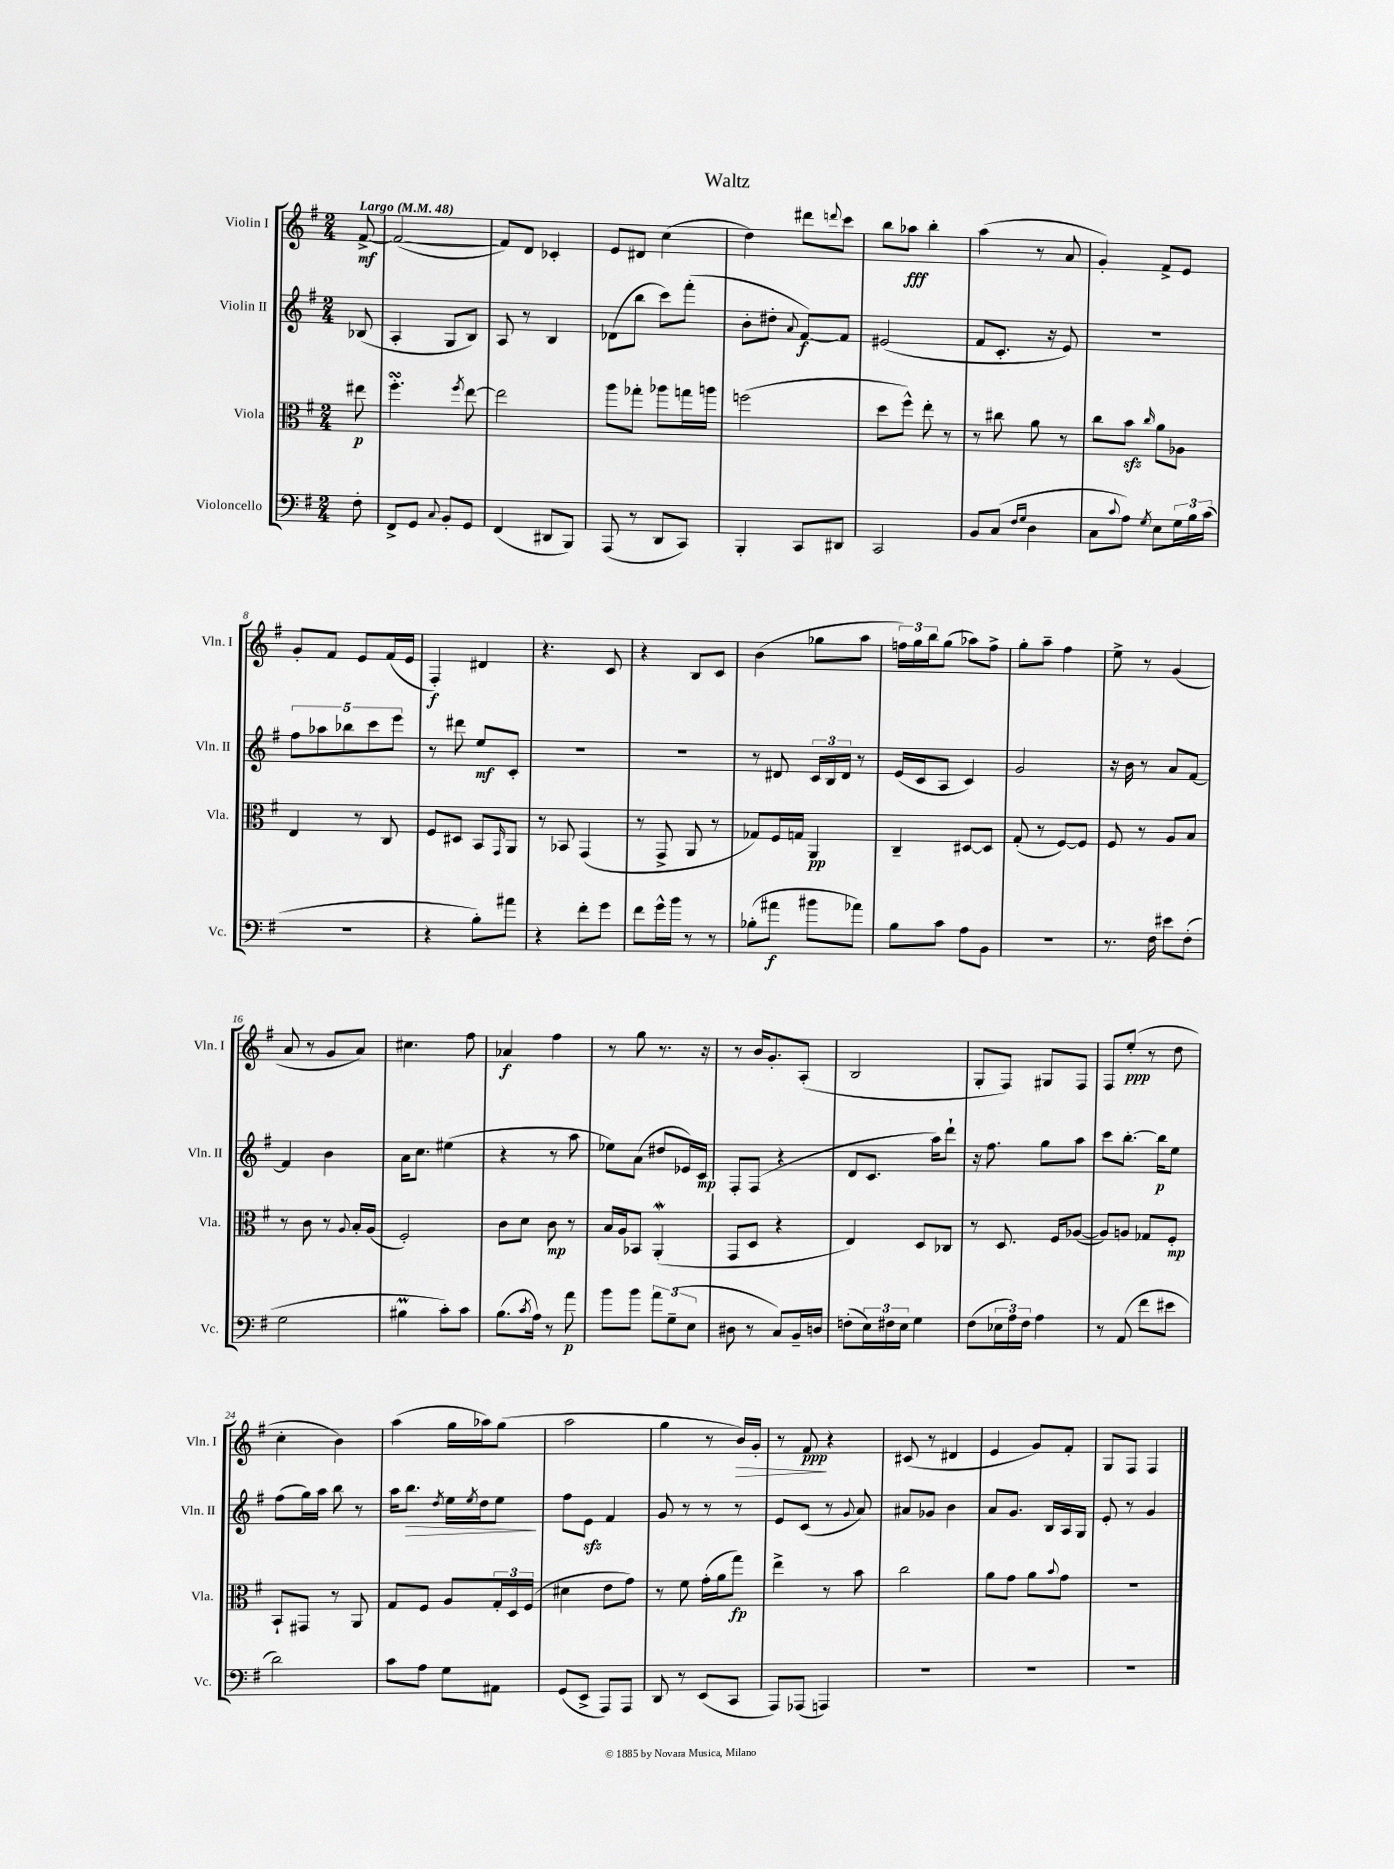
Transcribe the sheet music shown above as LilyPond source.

\header { title = "Waltz" }
<<
\new StaffGroup <<
\new Staff = "s0" \with { instrumentName = "Violin I" shortInstrumentName = "Vln. I" } {
    \clef treble \key g \major \numericTimeSignature \time 2/4 \partial 8 \tempo "Largo" 4 = 48
    fis'8~->\mf |
    fis'2~( |
    fis'8) d'8 ces'4-. |
    e'8 dis'8 c''4( |
    d''4) dis'''8 \appoggiatura { d'''8 } c'''8 |
    b''8 aes''8\fff b''4-. |
    a''4( r8 a'8 |
    g'4-.) fis'8-> e'8 |
    g'8-. fis'8 e'8 fis'16( e'16 |
    fis4-.\f) dis'4 |
    r4. c'8 |
    r4 b8 c'8 |
    b'4( ges''8 a''8 |
    \tuplet 3/2 { f''16) g''16 b''16 } g''8( aes''8) f''8-> |
    g''8-. a''8-- fis''4 |
    e''8-> r8 g'4( |
    a'8 r8 g'8 a'8) |
    cis''4. fis''8 |
    aes'4\f fis''4 |
    r8 g''8 r8. r16 |
    r8 b'16 g'8.-. a8-.( |
    b2 |
    g8-. fis8) gis8 fis8 |
    fis8 e''8-.\ppp( r8 d''8 |
    c''4-. b'4) |
    a''4( g''16 aes''16) g''8( |
    a''2 |
    g''4 r8 b'16\>) g'16-. |
    r8 fis'8\ppp\! r4 |
    cis'8( r8 dis'4 |
    e'4 g'8) fis'8-. |
    g8 fis8 fis4 \bar "|." |
}
\new Staff = "s1" \with { instrumentName = "Violin II" shortInstrumentName = "Vln. II" } {
    \clef treble \key g \major \numericTimeSignature \time 2/4 \partial 8
    bes8( |
    a4-. g8 b8) |
    a8 r8 b4 |
    des'8( b''8 c'''8) fis'''8-.( |
    b'8-. dis''8-. \appoggiatura { a'8 } fis'8~\f) fis'8 |
    eis'2( |
    fis'8 c'8.-. r16 e'8) |
    r2 |
    \tuplet 5/4 { fis''8 aes''8 bes''8 c'''8 e'''8 } |
    r8 dis'''8 e''8\mf c'8-. |
    r2 |
    R2 |
    r8 dis'8 \tuplet 3/2 { c'16 b16 dis'16 } r8 |
    e'16( c'16 a8 c'4) |
    g'2 |
    r16 b'16 r8 a'8 fis'8~ |
    fis'4 b'4 |
    a'16 c''8. eis''4( |
    r4 r8 a''8 |
    ees''8) a'8( dis''8 ees'16) c'16\mp |
    fis8-. fis8( r4 |
    d'8 c'8. a''16) d'''8-! |
    r16 fis''8. g''8 a''8 |
    c'''8 b''8.~-. b''16\p e''8 |
    fis''8( g''16) a''16 b''8 r8 |
    a''16 b''8.\> \acciaccatura { d''8 } e''16 \acciaccatura { e''8 } d''16 e''8\! |
    fis''8 e'8\sfz fis'4 |
    g'8 r8 r8 r8 |
    e'8 c'8( r8 \appoggiatura { g'8 } a'8) |
    ais'8 ges'8 b'4 |
    a'8 g'8. b16 a16 g16 |
    e'8-. r8 g'4 \bar "|." |
}
\new Staff = "s2" \with { instrumentName = "Viola" shortInstrumentName = "Vla." } {
    \clef alto \key g \major \numericTimeSignature \time 2/4 \partial 8
    eis''8\p |
    fis''4.-.\turn \acciaccatura { fis''8 } e''8~ |
    e''2 |
    a''8 ges''8-. aes''8 g''16 a''16 |
    f''2( |
    d''8 fis''8-^) e''8-. r8 |
    r8 cis''8 a'8 r8 |
    c''8 b'8\sfz \grace { c''16 } a'8 aes8 |
    e4 r8 c8 |
    fis8 dis8 b,8 \grace { g,16 } a,8 |
    r8 bes,8 g,4( |
    r8 g,8-> a,8 r8 |
    ges8) fis16 g16 a,4\pp |
    c4-- dis8~ dis8 |
    g8-.( r8 fis8~) fis8 |
    fis8 r8 a8 b8 |
    r8 c'8 r8 \appoggiatura { a8 } b16-. a16( |
    fis2-.) |
    c'8 d'8 c'8\mp r8 |
    b16 a16 bes,8 a,4-.\mordent( |
    g,8 d8 r4 |
    e4) d8 ces8 |
    r8 d8. fis16 aes8~( |
    aes8) a8 ges8 fis8-.\mp |
    b,8-! gis,8 r8 a,8 |
    g8 fis8 a8 \tuplet 3/2 { g16-. d16 fis16( } |
    dis'4 e'8 g'8) |
    r8 fis'8 g'16-.( a'16 g''8\fp) |
    e''4-> r8 b'8 |
    c''2 |
    a'8 g'8 a'8 \appoggiatura { b'8 } g'8 |
    R2 \bar "|." |
}
\new Staff = "s3" \with { instrumentName = "Violoncello" shortInstrumentName = "Vc." } {
    \clef bass \key g \major \numericTimeSignature \time 2/4 \partial 8
    fis8-. |
    fis,8-> g,8 \appoggiatura { c8 } b,8-. g,8 |
    fis,4( dis,8 b,,8) |
    a,,8( r8 d,8 c,8) |
    b,,4-. c,8 dis,8 |
    c,2 |
    b,8 c8( \grace { fis16 g16 } d4 |
    c8 \appoggiatura { c'8 } a8) \acciaccatura { g8 } e8 \tuplet 3/2 { g16 b16 c'16( } |
    R2 |
    r4 b8-.) ais'8 |
    r4 fis'8-. g'8 |
    fis'8 g'16-^ b'16 r8 r8 |
    bes8-.( ais'8\f bis'8 aes'8) |
    b8 c'8 a8 b,8 |
    R2 |
    r8. fis16 eis'8 fis8-.( |
    g2 |
    bis4\prall c'8-.) c'8 |
    b8.( \acciaccatura { c'8 } a16) r8 a'8\p |
    b'8 b'8 \tuplet 3/2 { a'8 g8--( e8 } |
    dis8 r8 c8) b,16-- d16 |
    f8-.( \tuplet 3/2 { e16) fis16 e16 } g4 |
    fis8( \tuplet 3/2 { ees16 a16) fis16 } a4 |
    r8 a,8( fis'8 eis'8 |
    d'2) |
    c'8 a8 g8 ais,8 |
    g,8( e,8-> a,,8) a,,8 |
    d,8 r8 e,8( c,8 |
    a,,8) aes,,8( a,,4) |
    R2 |
    R2 |
    r2 \bar "|." |
}
>>
>>
